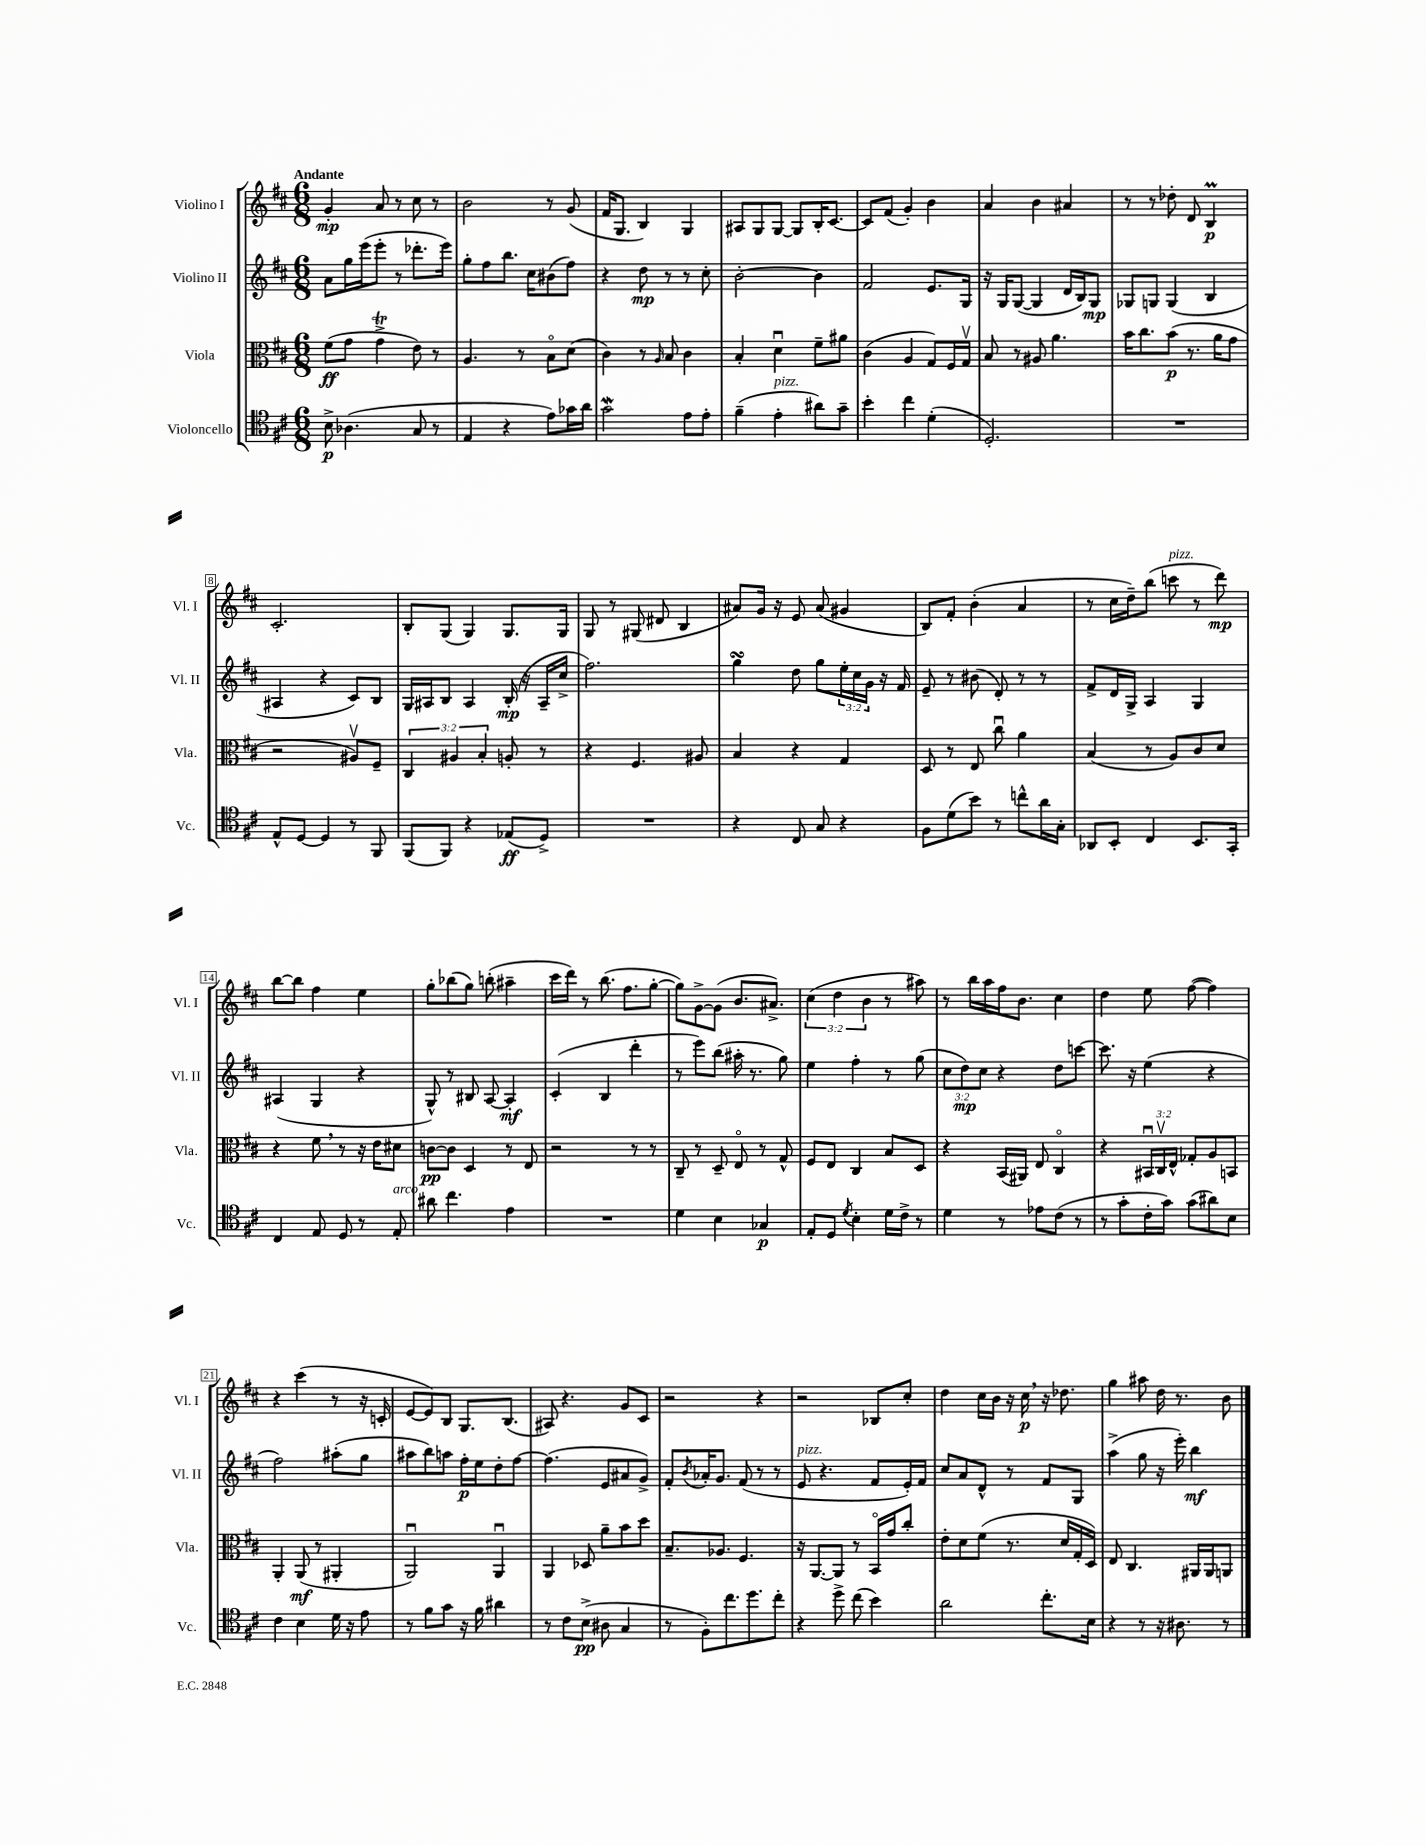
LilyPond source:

<<
\new StaffGroup <<
\new Staff = "s0" \with { instrumentName = "Violino I" shortInstrumentName = "Vl. I" } {
    \clef treble \key d \major \numericTimeSignature \time 6/8 \override Staff.TupletNumber.text = #tuplet-number::calc-fraction-text \tempo "Andante"
    g'4-.\mp a'8 r8 cis''8 r8 |
    b'2 r8 g'8( |
    fis'16 g8. b4) g4 |
    ais8 g8 g8~ g8 b16-. cis'8.~ |
    cis'8 fis'8( g'4-.) b'4 |
    a'4 b'4 ais'4 |
    r8 r8 des''8-. d'8 b4\prall\p |
    cis'2.-. |
    b8-. g8( g4) g8. g16 |
    g8 r8 gis8( dis'8 b4 |
    ais'8) g'16 r16 e'8 ais'8( gis'4 |
    b8) fis'8-. b'4-.( a'4 |
    r8 cis''16 d''16--) b''8( c'''8^\markup { \italic "pizz." } r8 d'''8\mp) |
    b''8~ b''8 fis''4 e''4 |
    g''8-. bes''8( g''8) b''8-.( ais''4-- |
    cis'''16 d'''16) r8 b''8.( fis''8. g''8~-. |
    g''8) g'8~-> g'8( b'8. ais'8.->) |
    \tuplet 3/2 { cis''4( d''4 b'4 } r8 ais''8) |
    r8 b''16 a''16 fis''16 b'8. cis''4 |
    d''4 e''8 fis''8~( fis''4) |
    r4 cis'''4( r8 r16 c'16-. |
    e'8~ e'8) b8 g8. b8.( |
    ais8) r4. g'8 cis'8 |
    r2 r4 |
    r2 bes8 cis''8-. |
    d''4 cis''16 b'16 r16 cis''16\p \breathe r16 des''8. |
    g''4 ais''8 d''16 r8. b'8 \bar "|." |
}
\new Staff = "s1" \with { instrumentName = "Violino II" shortInstrumentName = "Vl. II" } {
    \clef treble \key d \major \numericTimeSignature \time 6/8 \override Staff.TupletNumber.text = #tuplet-number::calc-fraction-text
    a'8 g''16 e'''16( e'''8-. r8 des'''8.-. e'''16) |
    g''8-. fis''8 b''8. cis''16 bis'8( fis''8) |
    r4 d''8\mp r8 r8 cis''8-. |
    b'2~-. b'4 |
    fis'2 e'8. g16 |
    r16 g16 g8~( g4 d'16 b16) g8\mp |
    ges8 g8 g4( b4 |
    ais4 r4 cis'8) b8 |
    g16 ais16 b8 ais4 b16-.\mp( r16 ais16-- cis''16-> |
    fis''2.) |
    g''4\turn d''8 g''8 \tuplet 3/2 { e''16-. cis''16 g'16 } r16 fis'16 |
    e'8-- r8 bis'8( d'8-.) r8 r8 |
    fis'8-> d'16 g16-> a4 g4 |
    ais4( g4 r4 |
    g8-^) r8 bis8 a8~ a4-.\mf |
    cis'4-.( b4 d'''4-. |
    r8 e'''8) b''8( ais''16-. r8. g''8) |
    e''4 fis''4-. r8 g''8( |
    \tuplet 3/2 { cis''8 d''8\mp) cis''8 } r4 d''8 c'''8~ |
    c'''8. r16 e''4( r4 |
    fis''2) ais''8-.( g''8 |
    ais''8 b''8) a''8 fis''16-.\p e''16 d''8-. fis''8~ |
    fis''4.( e'8 ais'8 g'8->) |
    fis'8-. \acciaccatura { b'8 } aes'16-. g'8. fis'8( r8 r8 |
    e'8^\markup { \italic "pizz." } r4. fis'8 e'16-.) fis'16 |
    cis''8 a'8 d'8-^ r8 fis'8 g8 |
    a''4->( g''8 r16 e'''16-.) b''4\mf \bar "|." |
}
\new Staff = "s2" \with { instrumentName = "Viola" shortInstrumentName = "Vla." } {
    \clef alto \key d \major \numericTimeSignature \time 6/8 \override Staff.TupletNumber.text = #tuplet-number::calc-fraction-text
    fis'8\ff( g'8 g'4->\trill e'8) r8 |
    a4. r8 b8\flageolet d'8( |
    cis'4) r8 \grace { a16 } b8 cis'4 |
    b4-. d'4\downbow fis'8-- ais'8 |
    cis'4( a4 g8) fis16 g16\upbow |
    b8 r8 ais8 a'4. |
    b'16 cis''8. b'8\p( r8. a'16 g'8 |
    r2 ais8\upbow) fis8-- |
    \tuplet 3/2 { cis4 ais4 b4-. } a8-. r8 |
    r4 fis4. ais8 |
    b4 r4 g4 |
    d8 r8 e8 cis''8\downbow a'4 |
    b4( r8 a8) cis'8 d'8 |
    r4 fis'8 \breathe r8 r16 e'16 dis'8 |
    c'8~\pp c'8 d4 r8 e8 |
    r2 r8 r8 |
    cis8-- r8 d8-- e8\flageolet r8 g8-^ |
    fis8 e8 cis4 b8 d8 |
    r4 b,16( ais,16) e8 cis4\flageolet |
    r4 \tuplet 3/2 { bis,16\downbow cis16\upbow e16-^ } ges8-. a8 b,8 |
    a,4-. a,8\mf( r8 ais,4-. |
    a,2\downbow) a,4\downbow |
    a,4 des8 a'8-- b'8 d''8 |
    b8.-- aes8. fis4. |
    r16 a,8.~ a,8 r8 b,16\flageolet g'16 cis''8-. |
    e'8-. d'8 fis'8( r8. d'16 g16-. d16) |
    e8 cis4. ais,16 ais,16 a,8 \bar "|." |
}
\new Staff = "s3" \with { instrumentName = "Violoncello" shortInstrumentName = "Vc." } {
    \clef tenor \key d \major \numericTimeSignature \time 6/8
    b8->\p aes4.( g8 r8 |
    e4 r4 e'8) ges'16 a'16 |
    g'2\mordent e'8 e'8-. |
    fis'4--( e'4-.^\markup { \italic "pizz." } ais'8) g'8-- |
    b'4-. cis''4 d'4-.( |
    d2.-.) |
    R2. |
    e8-^ d8~ d4 r8 fis,8 |
    fis,8( fis,8) r4 ees8\ff( d8->) |
    R2. |
    r4 cis8 g8 r4 |
    fis8 d'8( b'8) r8 c''8-^ a'16 g16-. |
    aes,8 b,8-. cis4 b,8. g,16-. |
    cis4 e8 d8 r8 e8-.^\markup { \italic "arco" } |
    ais'8 cis''4. e'4 |
    R2. |
    d'4 b4 ges4\p |
    e8-. d8 \acciaccatura { d'8 } b4-. d'16 cis'16-> r8 |
    d'4 r8 ees'8 cis'8( r8 |
    r8 g'8-. cis'16-. g'16) g'8( ais'8) b8 |
    cis'4 b4 d'16 r16 e'8 |
    r8 fis'8 g'8 r16 fis'16 ais'4 |
    r8 cis'8 b8->\pp( ais8 g4 |
    r8 fis8-.) cis''8. d''8. cis''8-. |
    r4 d''8-> cis''8( b'4) |
    a'2 cis''8.-. b16 |
    r4 r8 r16 ais8. r8 \bar "|." |
}
>>
>>
\layout { \context { \Score \override BarNumber.stencil = #(make-stencil-boxer 0.1 0.3 ly:text-interface::print) } }
